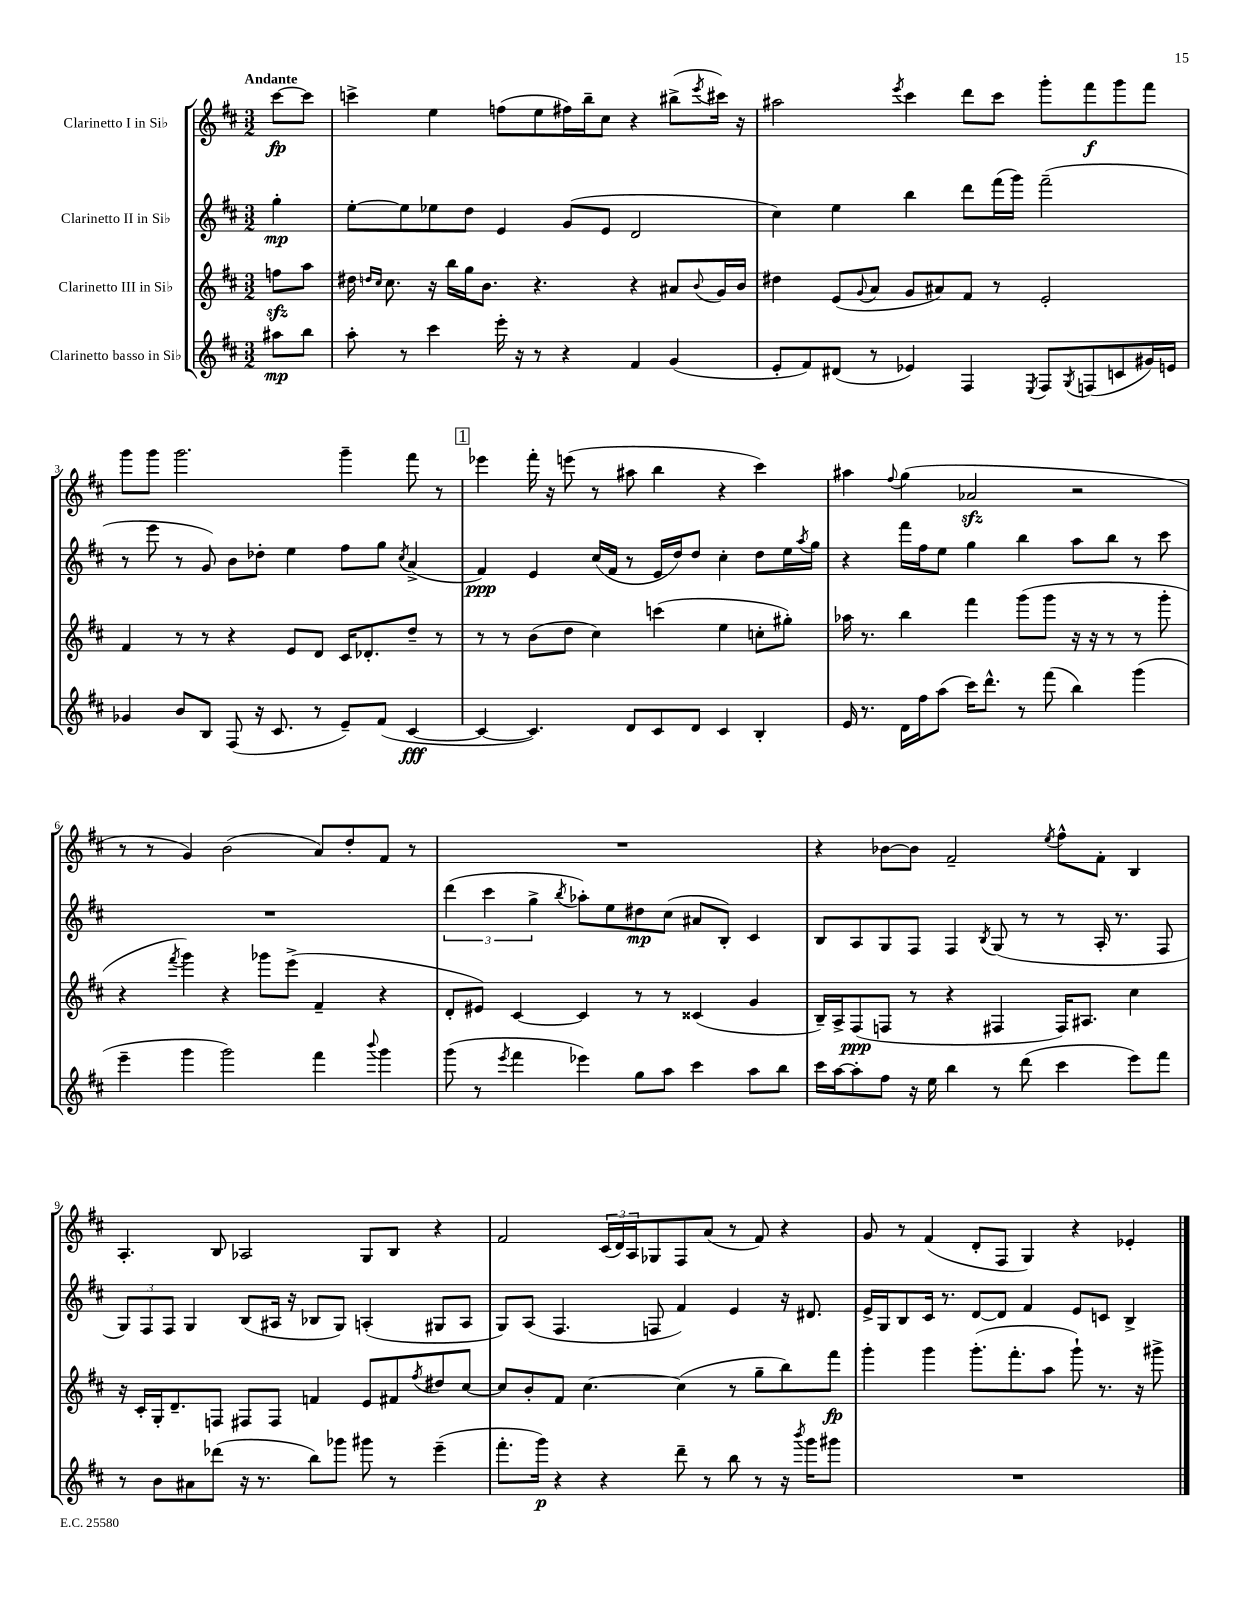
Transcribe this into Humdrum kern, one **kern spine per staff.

**kern	**kern	**kern	**kern
*staff4	*staff3	*staff2	*staff1
*clefG2	*clefG2	*clefG2	*clefG2
*k[f#c#]	*k[f#c#]	*k[f#c#]	*k[f#c#]
*M3/2	*M3/2	*M3/2	*M3/2
8aa#	8ff	4gg'	[8ccc#
8bb	8aa	.	8ccc#]
=	=	=	=
8aa'	16dd#	[8ee'	4ccc^
.	16qqdd	.	.
.	16qqcc#	.	.
.	8.cc#	.	.
8r	.	8ee]	.
4ccc#	16r	8ee-	4ee
.	16bb	.	.
.	16gg	8dd	.
.	8.b	.	.
16eee'	.	4e	(8ff
16r	.	.	.
8r	4.r	.	8ee
4r	.	(8g	16ff#)
.	.	.	16bb~
.	.	8e	8cc#
4f#	4r	2d	4r
(4g	8a#	.	(8bb#^
.	8qqb	.	8qeee
.	16g	.	16ccc#)
.	16b	.	16r
=	=	=	=
8e'	4dd#	4cc#)	2aa#
8f#)	.	.	.
(8d#	(8e	4ee	.
.	8qqg	.	.
8r	8a	.	.
.	.	.	8qeee
4e-)	8g	4bb	4ccc#
.	8a#)	.	.
4F#	8f#	8ddd	8ddd
.	8r	(16fff#	8ccc#
.	.	16ggg)	.
8qE	.	.	.
8F#	2e'	(2fff#~	8ggg'
8qG	.	.	.
(8F	.	.	8fff#
8c	.	.	8ggg
16g#)	.	.	8fff#
16e	.	.	.
=	=	=	=
4g-	4f#	8r	8ggg
.	.	8eee	8ggg
8b	8r	8r	2.ggg
8B	8r	8g)	.
(8F#	4r	8b	.
16r	.	8dd-'	.
8.c#	.	.	.
.	8e	4ee	.
8r	8d	.	.
8e~)	16c#	8ff#	4ggg~
.	8.d-'	.	.
(8f#	.	8gg	.
.	.	8qcc#	.
[4c#	8dd~	(4a^	8fff#
.	8r	.	8r
=	=	=	=
4c#_	8r	4f#)	4eee-
.	8r	.	.
4.c#])	(8b	4e	16fff#'
.	.	.	16r
.	8dd	.	(8eee
.	4cc#)	(16cc#	8r
.	.	16f#	.
8d	.	8r	8aa#
8c#	(4ccc	16e	4bb
.	.	16dd)	.
8d	.	8dd	.
4c#	4ee	4cc#'	4r
4B'	8cc'	8dd	4ccc#)
.	8gg#')	16ee	.
.	.	8qaa	.
.	.	16gg	.
=	=	=	=
16e	16aa-	4r	4aa#
8.r	8.r	.	.
.	.	.	8qqff#
16d	4bb	16fff#	(4gg
16ff#	.	16ff#	.
(8aa	.	8ee	.
16ccc#)	4fff#	4gg	2a-
8.ddd^^	.	.	.
8r	(8ggg	4bb	.
(8fff#	8ggg	.	.
4bb)	16r	8aa	2r
.	16r	.	.
.	8r	8bb	.
(4ggg	8r	8r	.
.	8ggg'	8ccc#	.
=	=	=	=
4eee~	4r	1.r	8r
.	.	.	8r
.	8qfff#	.	.
4ggg	4ggg)	.	4g)
2ggg)	4r	.	(2b
.	8ggg-	.	.
.	(8eee^	.	.
4fff#	4f#~	.	8a)
.	.	.	8dd'
8qqbbb	.	.	.
4ggg	4r	.	8f#
.	.	.	8r
=	=	=	=
(8ggg	8d'	(6ddd	1.r
8r	8e#)	.	.
.	.	6ccc#	.
8qeee	.	.	.
4fff#	[4c#	.	.
.	.	6gg^	.
.	.	8qbb	.
4eee-)	4c#]	8aa-')	.
.	.	8ee	.
8gg	8r	8dd#	.
8aa	8r	(8cc#	.
4ccc#	(4c##	8a#	.
.	.	8B')	.
8aa	4g	4c#	.
8bb	.	.	.
=	=	=	=
16ccc#	16B~)	8B	4r
[16aa	16A^	.	.
8aa']	(8F#	8A	.
8ff#	8F	8G	[8b-
16r	8r	8F#	8b-]
16ee	.	.	.
4bb	4r	4F#	2f#~
.	.	8qB	.
8r	4F#	(8G	.
(8ddd	.	8r	.
.	.	.	8qee
4ccc#	16F#)	8r	8ff#^^
.	8.A#	.	.
.	.	16A'	8f#'
.	.	8.r	.
8eee)	4cc#	.	4B
8fff#	.	8F#	.
=	=	=	=
8r	16r	12G)	4.A'
.	16c#'	.	.
.	.	12F#	.
8b	16G'	.	.
.	.	12F#	.
.	8.d~	.	.
8a#	.	4G	.
(8ddd-	8F	.	8B
16r	8F#	(8B	2A-
8.r	.	.	.
.	8F#	16A#	.
.	.	16r	.
8bb)	4f	8B-	.
8ggg-	.	8G)	.
8ggg#	8e	(4A'	8G
8r	8f#	.	8B
.	8qff#	.	.
(4eee~	8dd#	8G#	4r
.	[8cc#	8A	.
=	=	=	=
8.fff#'	8cc#]	8G)	2f#
.	8b'	(8A	.
16ggg)	.	.	.
4r	8f#	4.F#	.
.	[4.cc#	.	.
4r	.	.	(24c#
.	.	.	24d)
.	.	.	24A
.	.	8F	8G-
8ddd~	(4cc#]	4f#)	8F#
8r	.	.	(8a
8bb	8r	4e	8r
8r	8gg~	.	8f#)
16r	8bb)	16r	4r
8qbbb	.	.	.
16ggg	.	8.d#	.
8ggg#	8fff#	.	.
=	=	=	=
1.r	4ggg'	16e^	8g
.	.	16G	.
.	.	8B	8r
.	4ggg	16c#	(4f#
.	.	8.r	.
.	(8.ggg'	[8d	8d'
.	.	8d]	8F#
.	8.fff#'	.	.
.	.	4f#	4G)
.	8aa	.	.
.	8ggg`)	8e	4r
.	8.r	8c	.
.	.	4B^	4e-'
.	16r	.	.
.	8ggg#^	.	.
==	==	==	==
*-	*-	*-	*-
